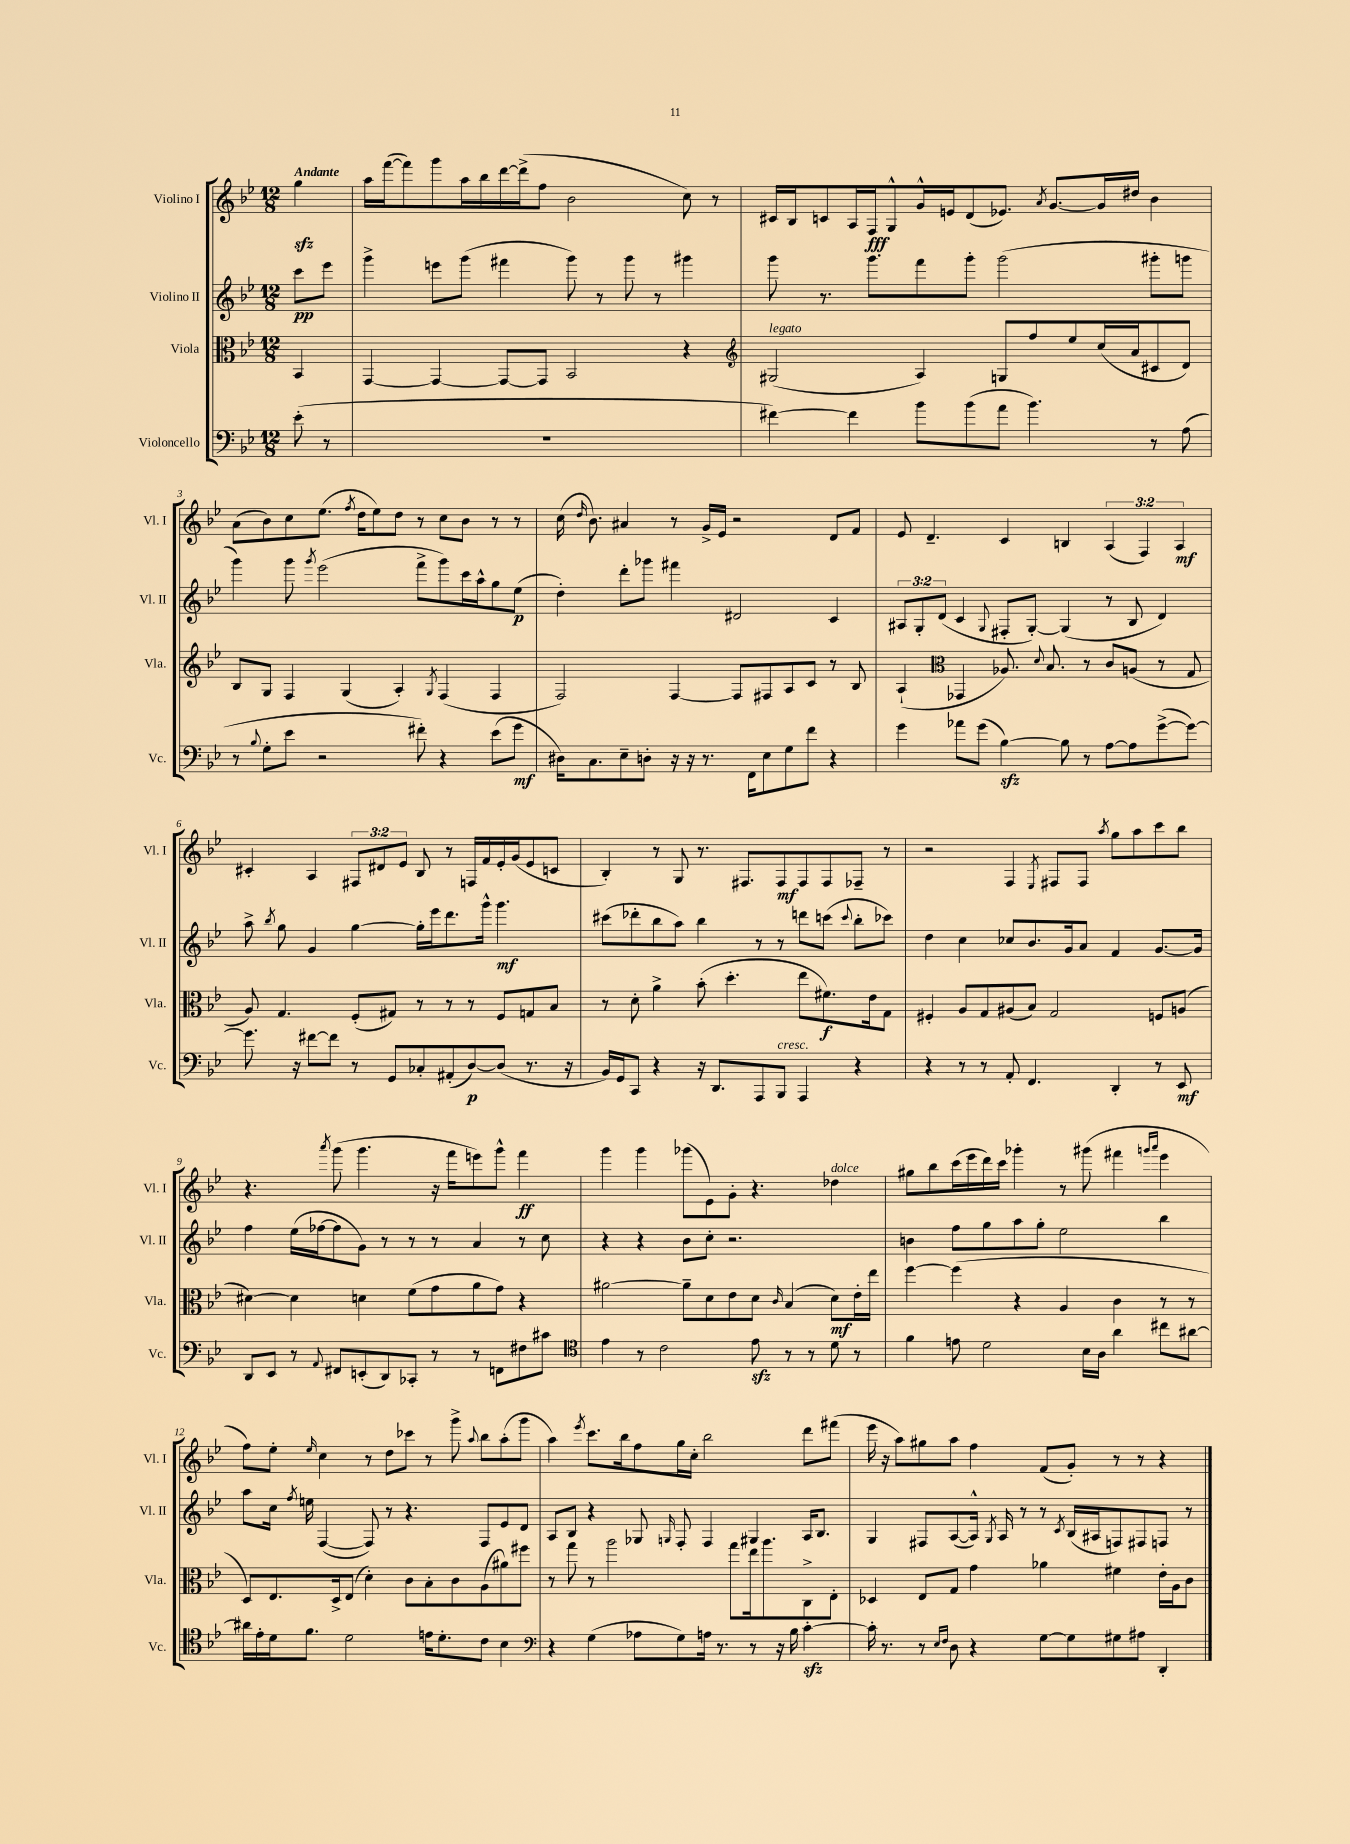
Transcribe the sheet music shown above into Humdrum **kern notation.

**kern	**kern	**kern	**kern
*staff4	*staff3	*staff2	*staff1
*clefF4	*clefC3	*clefG2	*clefG2
*k[b-e-]	*k[b-e-]	*k[b-e-]	*k[b-e-]
*M12/8	*M12/8	*M12/8	*M12/8
(8e-'	4BB-	8ccc	4gg
8r	.	8eee-	.
=	=	=	=
1.r	[4GG	4ggg^	16aa
.	.	.	([16fff
.	.	.	8fff])
.	4GG_	8eee	8ggg
.	.	(8ggg	16aa
.	.	.	16bb-
.	8GG_	4fff#	[16ddd
.	.	.	(16ddd^]
.	8GG]	.	8ff
.	2BB-	8ggg)	2b-
.	.	8r	.
.	.	8ggg	.
.	.	8r	.
.	4r	4ggg#	8cc)
.	.	.	8r
=	=	=	=
*	*clefG2	*	*
[4f#)	(2G#	8ggg	16c#
.	.	.	16B-
.	.	8.r	8c
4f#]	.	.	16A
.	.	8.ggg	16F
.	.	.	8G^^
8b-	4A)	8fff	16g^^
.	.	.	16e
(8b-	.	8ggg'	(8d
8a	8G	(2ggg	8.e-)
4.b-)	8ff	.	.
.	.	.	8qa
.	.	.	[8.g
.	8ee-	.	.
.	(16cc	.	16g]
.	16a	.	16dd#
8r	8c#	8ggg#'	4b-
(8A	8d)	8ggg	.
=	=	=	=
8r	8B-	4ggg)	(8a
8qqB-	.	.	.
8G'	8G	.	8b-)
8e-	4F	8ggg	8cc
.	.	8qggg	.
2r	.	(2eee-	(8.ee-
.	(4G	.	.
.	.	.	8qff
.	.	.	16dd
.	.	.	8ee-)
.	4A')	.	8dd
8f#')	.	8fff^	8r
.	8qG	.	.
4r	(4F	8ggg)	8cc
.	.	16ccc	8b-
.	.	16aa^^	.
(8e-	4F	8gg	8r
8g	.	(8ee-	8r
=	=	=	=
16D#)	2F)	4dd')	(16cc
.	.	.	16qqdd
8.C	.	.	8.b-)
8E-~	.	8ddd'	4a#
8D'	.	8ggg-	.
16r	[4F	4fff#	8r
16r	.	.	.
8.r	.	.	16g^
.	.	.	16e-
.	8F]	2d#	2r
16FF	.	.	.
8E-	8F#	.	.
8G	8A	.	.
8f	8c	.	.
4r	8r	4c	8d
.	8B-	.	8f
=	=	=	=
4g	(4A`	12A#	8e-
.	.	12G'	.
.	.	.	4.d~
.	.	(12d	.
*	*clefC3	*	*
8a-	4GG-	4c	.
(8g	.	.	.
.	.	8qqG	.
[4B-)	8.A-)	8F#'	4c
.	.	[8G')	.
.	8qqd	.	.
.	8.B-	.	.
8B-]	.	(4G]	4B
8r	8r	.	.
[8A	8c	8r	(6A
8A]	(8A	8B-	.
.	.	.	6F)
([8g^	8r	4d)	.
.	.	.	6A
8g_)	8G	.	.
=	=	=	=
8.g]	8A)	8aa^	4c#'
.	.	8qbb-	.
.	4.G	8gg	.
16r	.	.	.
[8f#	.	4g	4A
8f#]	.	.	.
8r	(8F'	[4gg	12F#
.	.	.	12d#
8GG	8G#)	.	.
.	.	.	12e-
8C-'	8r	16gg']	8B-
.	.	16eee-	.
(8AA#'	8r	8.ddd	8r
[8D)	8r	.	16F
.	.	16ggg^^	16f
(8D]	8F	4.ggg	16e-'
.	.	.	(16g
8.r	8G	.	8e-
.	8B-	.	8c
16r	.	.	.
=	=	=	=
16BB-)	8r	(8ccc#	4B-')
16GG	.	.	.
8CC	8d'	8ddd-'	.
4r	4a^	8bb-	8r
.	.	8aa)	8G
16r	(8b-'	4bb-	8.r
8.DD	.	.	.
.	4.dd'	.	.
.	.	.	8.F#
8AAA	.	8r	.
8BBB-	.	8r	8F#
4AAA	8ee-	8ddd	8F#
.	8.f#)	(8ccc	8F#
.	.	8qqccc	.
4r	.	8bb-'	8F-~
.	16e-	.	.
.	8G	8ccc-)	8r
=	=	=	=
4r	4F#'	4dd	2r
8r	8A	4cc	.
8r	8G	.	.
8AA'	(8A#	8cc-	4F
4.FF	8B-)	8.b-	.
.	.	.	8qE-
.	2G	.	8F#
.	.	16g	.
.	.	8a	8F#
.	.	.	8qaa
4DD'	.	4f	8gg
.	.	.	8aa
8r	8F	[8.g	8ccc
8EE-	(8A	.	8bb-
.	.	16g]	.
=	=	=	=
8DD	[4d#)	4ff	4.r
8EE-	.	.	.
8r	4d#]	(16ee-	.
.	.	[16ff-	.
8qqAA	.	.	8qaaa
8FF#	.	8ff-]	(8ggg
(8EE'	4d	8g)	4.ggg
8DD)	.	8r	.
8CC-'	(8f	8r	.
8r	8g	8r	16r
.	.	.	16fff
8r	8a	4a	8eee)
8FF	8g)	.	8ggg^^
8F#	4r	8r	4fff
8c#	.	8cc	.
=	=	=	=
*clefC4	*	*	*
4e-	[2a#	4r	4ggg
8r	.	4r	4ggg
2c	.	.	.
.	8a#~]	8b-	(8ggg-
.	8d	8cc'	8e-)
.	8e-	2.r	8g'
8e-	8d	.	4.r
.	16qqc	.	.
8r	(4B-	.	.
8r	.	.	.
8d	8d)	.	4dd-
8r	16e-'	.	.
.	16ee-	.	.
=	=	=	=
4f	[4ff	4b	8gg#
.	.	.	8bb-
8e	(4ff]	8ff	(16ccc
.	.	.	16eee-
2d	.	8gg	16ddd)
.	.	.	16ccc
.	4r	8aa	4ggg-'
.	.	8gg'	.
.	4A	2ee-	8r
16B-	.	.	(8ggg#
16A	.	.	.
4a	4c	.	4fff#
.	.	.	16qqggg
.	.	.	16qqaaa
8cc#	8r	4bb-	4eee-
[8a#	8r	.	.
=	=	=	=
16a#]	8D)	8aa	8ff)
16e-'	.	.	.
16d	8.E-	16cc	8ee-'
.	.	8qff	.
8.f	.	16ee	.
.	.	.	16qqee-
.	.	([4F	4cc
.	16D^	.	.
2d	(8E-	.	.
.	4d')	8F])	8r
.	.	8r	8dd
.	8c	4.r	8ccc-
16e	8B-'	.	8r
8.d'	.	.	.
.	8c	.	8ggg^
.	.	.	8qqaa
8c	(8A	8F	8bb-
4B-	8a#)	8e-	(8aa'
.	8ff#	8d	8ggg
=	=	=	=
*clefF4	*	*	*
4r	8r	8A	4aa)
.	8gg	8B-	.
.	.	.	8qeee-
(4G	8r	4r	8.ccc
.	2aa	.	.
.	.	.	16bb-
8A-	.	8G-	8ff
.	.	16qqG	.
8G)	.	8F'	16gg
.	.	.	16cc'
16A	.	4F	2bb-
8.r	.	.	.
.	8gg	.	.
8r	16ee-	4G#	.
.	8.aa	.	.
16r	.	.	.
16B-	.	.	.
[4c'	8C^	16A	8ddd
.	.	8.B-	.
.	8E-'	.	(8fff#
=	=	=	=
16c']	4D-	4G	16eee-
8.r	.	.	16r
.	.	.	8aa)
8r	8E-	8F#	8gg#
16qqE-	.	.	.
16qqF	.	.	.
8D	8G	([8A	8aa
4r	4g	16A^^])	4ff
.	.	8qG	.
.	.	16A	.
.	.	8r	.
[8G	4a-	8r	(8f
.	.	8qc	.
8G]	.	(16B-	8g')
.	.	16A#	.
8G#	4f#	8F)	8r
8A#	.	8F#	8r
4DD'	16e-'	8F	4r
.	16A	.	.
.	8c	8r	.
==	==	==	==
*-	*-	*-	*-
